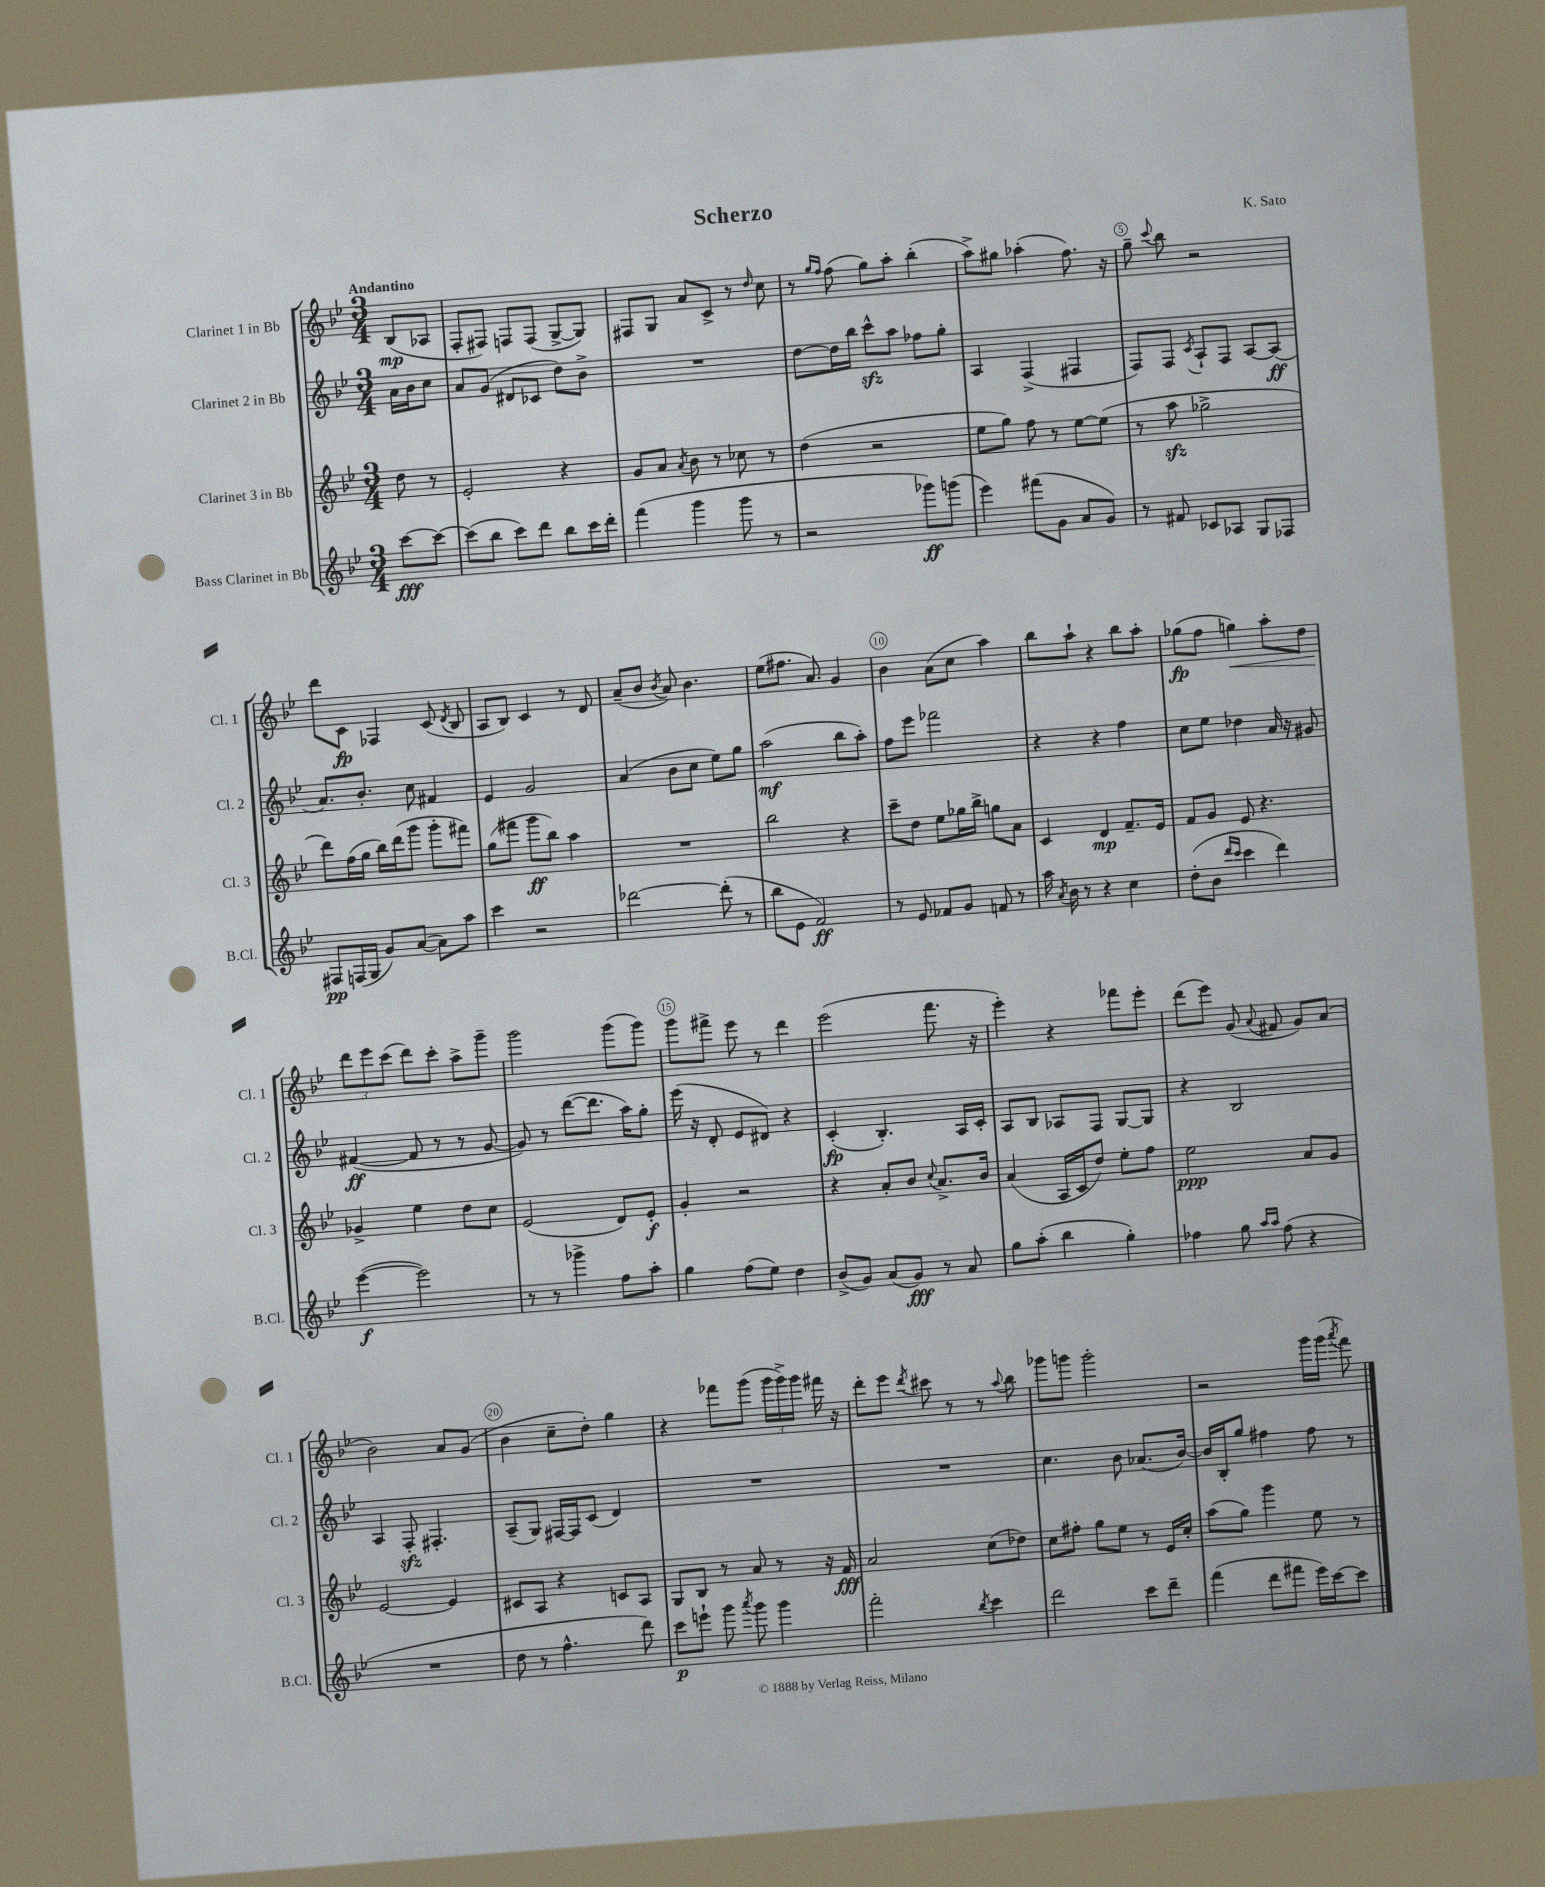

**kern	**dynam	**kern	**dynam	**kern	**dynam	**kern	**dynam
*part4	*part4	*part3	*part3	*part2	*part2	*part1	*part1
*staff4	*staff4	*staff3	*staff3	*staff2	*staff2	*staff1	*staff1
*I"Bass Clarinet in Bb	*	*I"Clarinet 3 in Bb	*	*I"Clarinet 2 in Bb	*	*I"Clarinet 1 in Bb	*
*I'B.Cl.	*	*I'Cl. 3	*	*I'Cl. 2	*	*I'Cl. 1	*
*clefG2	*	*clefG2	*	*clefG2	*	*clefG2	*
*k[b-e-]	*	*k[b-e-]	*	*k[b-e-]	*	*k[b-e-]	*
*M3/4	*	*M3/4	*	*M3/4	*	*M3/4	*
=	=	=	=	=	=	=	=
!	!	!	!	!	!	!LO:TX:a:B:t=Andantino	!
[8ccc\L	fff	8dd\	.	16a\LL	.	(8B-/L	mp
.	.	.	.	16b-\J	.	.	.
8ccc\J_	.	8r	.	8cc\J	.	8A-X/J	.
=1	=1	=1	=1	=1	=1	=1	=1
(8ccc\L]	.	2e-'/	.	8a/L	.	8F'/L	.
8bb-\J	.	.	.	(8g/J	.	8F#X/J)	.
8ccc\L)	.	.	.	8d#X/L	.	8Fn/L	.
8ddd\J	.	.	.	8c-X/J	.	(8F/J	.
8bb-\L	.	4r	.	8dd\L)	.	[8G^/L	.
16ccc\L	.	.	.	8b-^\J	.	8G/J])	.
16ddd'\JJ	.	.	.	.	.	.	.
=2	=2	=2	=2	=2	=2	=2	=2
(4fff\	.	8g/L	.	2.r	.	8F#X/L	.
.	.	8a/J	.	.	.	8G/J	.
.	.	8qa/	.	.	.	.	.
4ggg\	.	8b-\	.	.	.	8a/L	.
.	.	8r	.	.	.	8c^/J	.
8ggg\	.	8cc-X\	.	.	.	8r	.
.	.	.	.	.	.	16qqdd/	.
8r	.	8r	.	.	.	8cc\	.
=3	=3	=3	=3	=3	=3	=3	=3
2r	.	(4dd\	.	[8dd\L	.	8r	.
.	.	.	.	.	.	16qqgg/LL	.
.	.	.	.	.	.	16qqff/JJ	.
.	.	.	.	16dd\L]	.	(8ff\	.
.	.	.	.	16bb-\JJ	.	.	.
.	.	2r	.	8ccczz^^\L	.	8gg\L)	.
.	.	.	.	8aa\J	.	8aa'\J	.
8ggg-X\L)	ff	.	.	8ff-X\L	.	(4bb-'\	.
(8gggn\J	.	.	.	8gg'\J	.	.	.
=4	=4	=4	=4	=4	=4	=4	=4
4eee-\)	.	8ee-\L	.	4A/	.	8aa^\L)	.
.	.	8gg\J)	.	.	.	8gg#X\J	.
(8fff#X\L	.	8ff\	.	(4F^/	.	(4aa-X'\	.
8g\J	.	8r	.	.	.	.	.
8a/L	.	[8ee-\L	.	4F#X/	.	8.ff\)	.
8g/J)	.	(8ee-\J]	.	.	.	.	.
.	.	.	.	.	.	16r	.
=5	=5	=5	=5	=5	=5	=5	=5
8r	.	8r	.	8F/L)	.	8gg~\	.
.	.	.	.	.	.	8qqccc/	.
8f#X/	.	8aazz\	.	8F/J	.	8bb-\	.
.	.	.	.	8qc/	.	.	.
8c-X/L	.	2gg-X^\	.	8A`/L	.	2r	.
8A-X/J	.	.	.	8F/J	.	.	.
8G/L	.	.	.	[8A/L	.	.	.
8F-X/J	.	.	.	(8A/J]	ff	.	.
!!LO:LB:g=z
=6	=6	=6	=6	=6	=6	=6	=6
8F#X/L	pp	8ddd\L)	.	8.a/L)	.	8ddd\L	.
(16Fn/L	.	(16ff\L	.	.	.	8c\J	fp
16G/JJ	.	16gg\JJ	.	8.b-'/J	.	.	.
8g/L)	.	16bb-\LL)	.	.	.	4F-X/	.
.	.	(16ddd\J	.	.	.	.	.
([8a/J	.	8ggg\J	.	8cc\	.	.	.
8a\L])	.	8ggg'\L	.	4f#X/	.	(8c/	.
.	.	.	.	.	.	8qd/	.
8aa\J	.	8fff#X\J)	.	.	.	8B-/	.
=7	=7	=7	=7	=7	=7	=7	=7
4ccc\	.	(8gg\L	.	4e-/	.	8A/L	.
.	.	8fff#X\J	.	.	.	8B-/J)	.
2r	.	8ggg\L	ff	2g/	.	4c/	.
.	.	8bb-\J)	.	.	.	.	.
.	.	4aa\	.	.	.	8r	.
.	.	.	.	.	.	8d/	.
=8	=8	=8	=8	=8	=8	=8	=8
[2ddd-X\	.	2.r	.	(4a/	.	(8a~/L	.
.	.	.	.	.	.	8b-/J	.
.	.	.	.	.	.	8qb-/	.
.	.	.	.	8b-\L	.	8a/)	.
.	.	.	.	8cc\J	.	4.b-\	.
(8ddd-'\]	.	.	.	8ee-\L)	.	.	.
8r	.	.	.	8gg\J	.	.	.
=9	=9	=9	=9	=9	=9	=9	=9
8bb-\L	.	2bb-\	.	(2aa\	mf	(8ee-\L	.
8e-\J	.	.	.	.	.	8.ff#X\J	.
2f/)	ff	.	.	.	.	.	.
.	.	.	.	.	.	8.a/)	.
.	.	4r	.	8bb-\L	.	4g/	.
.	.	.	.	8aa'\J)	.	.	.
=10	=10	=10	=10	=10	=10	=10	=10
8r	.	8ccc~\L	.	8ff\L	.	4b-\	.
8e-/	.	8dd\J	.	8eee-\J	.	.	.
8f-X/L	.	8ee-\L	.	2fff-X\	.	(8a\L	.
8g/J	.	16gg-X\L	.	.	.	8cc\J	.
.	.	16bb-^\JJ	.	.	.	.	.
8fn/	.	8ggn\L	.	.	.	4aa\)	.
8r	.	8a\J	.	.	.	.	.
=11	=11	=11	=11	=11	=11	=11	=11
16aa\	.	4c/	.	4r	.	8bb-\L	.
8qa/	.	.	.	.	.	.	.
16b-\	.	.	.	.	.	.	.
8r	.	.	.	.	.	8aa`\J	.
4r	.	4d/	mp	4r	.	4r	.
4cc\	.	8.f~/L	.	4ff\	.	8bb-\L	.
.	.	.	.	.	.	8aa'\J	.
.	.	16e-/Jk	.	.	.	.	.
=12	=12	=12	=12	=12	=12	=12	=12
(8dd'\L	.	8f/L	.	8cc\L	.	(8gg-X\L	fp
8b-\J	.	8g/J	.	8ee-\J	.	8ff\J	.
16qqddd/LL	.	.	.	.	.	.	.
16qqccc/JJ	.	.	.	.	.	.	.
!	!	!	!	!	!	!	!LO:HP:b
4ccc\	.	8e-/	.	4dd-X\	.	4ggn\)	<
.	.	4.r	.	.	.	.	.
4ddd\)	.	.	.	16a/	.	8aa'\L	.
.	.	.	.	16r	.	.	.
.	.	.	.	8g#X/	.	8dd\J	.
!!LO:LB:g=z
=13	=13	=13	=13	=13	=13	=13	=13
([4eee-\	f	4g-X^/	.	([4f#X/	ff	12ddd\L	.
.	.	.	.	.	.	12eee-\	[
.	.	.	.	.	.	(12ccc\J	.
2eee-\])	.	4ee-\	.	8f#/]	.	8ddd\L)	.
.	.	.	.	8r	.	8ccc'\J	.
.	.	8dd\L	.	8r	.	8aa^\L	.
.	.	8cc\J	.	[8g/	.	8ggg~\J	.
=14	=14	=14	=14	=14	=14	=14	=14
8r	.	(2e-/	.	8g/])	.	2ggg\	.
8r	.	.	.	8r	.	.	.
4ggg-X^\	.	.	.	([8ddd\L	.	.	.
.	.	.	.	8.ddd\J]	.	.	.
8ff\L	.	8d/L)	.	.	.	(8ggg\L	.
.	.	.	.	16aa\KL)	.	.	.
8aa'\J	.	8e-'/J	f	8gg'\J	.	8ggg\J)	.
=15	=15	=15	=15	=15	=15	=15	=15
4gg\	.	4g'/	.	(16eee-\	.	8ggg\L	.
.	.	.	.	16r	.	.	.
.	.	.	.	8d'/	.	8fff#X^\J	.
(8ff\L	.	2r	.	8e-/L	.	8eee-\	.
8ee-\J)	.	.	.	8d#X/J)	.	8r	.
4dd\	.	.	.	4r	.	4ddd\	.
=16	=16	=16	=16	=16	=16	=16	=16
(8b-^/L	.	4r	.	(4c'/	fp	(2eee-\	.
8g/J)	.	.	.	.	.	.	.
(8a/L	.	8a'/L	.	4.B-'/)	.	.	.
8g/J)	fff	8b-/J	.	.	.	.	.
.	.	8qqcc/	.	.	.	.	.
8r	.	8.a^/L	.	.	.	8.fff\	.
8a/	.	.	.	16A/LL	.	.	.
.	.	16b-/Jk	.	16c'/JJ	.	16r	.
=17	=17	=17	=17	=17	=17	=17	=17
8gg\L	.	(4a/	.	8A/L	.	4eee-'\)	.
(8aa'\J	.	.	.	8B-/J	.	.	.
4bb-\	.	16A/LL	.	8A-X/L	.	4r	.
.	.	16c/J	.	.	.	.	.
.	.	8dd/J)	.	8F/J	.	.	.
4gg'\)	.	8ee-'\L	.	[8G/L	.	8fff-X\L	.
.	.	8ff\J	.	8G/J]	.	8eee-'\J	.
=18	=18	=18	=18	=18	=18	=18	=18
4ff-X\	.	2ee-\	ppp	4r	.	(8ddd\L	.
.	.	.	.	.	.	8eee-\J)	.
8gg\	.	.	.	2B-/	.	(8g/	.
16qqaa/LL	.	.	.	.	.	.	.
16qqaa/JJ	.	.	.	.	.	8qqa/	.
(8ff-\	.	.	.	.	.	8f#X/	.
4r	.	8a/L	.	.	.	8g/L)	.
.	.	8g/J	.	.	.	(8a/J	.
!!LO:LB:g=z
=19	=19	=19	=19	=19	=19	=19	=19
2.r	.	[2e-/	.	4A/	.	2b-\)	.
.	.	.	.	8Fzz'/	.	.	.
.	.	.	.	4.F#X'/	.	.	.
.	.	4e-/]	.	.	.	8a/L	.
.	.	.	.	.	.	(8g/J	.
=20	=20	=20	=20	=20	=20	=20	=20
8dd\	.	8c#X/L	.	(8A~/L	.	4b-\	.
8r	.	8A/J	.	8G/J)	.	.	.
4.ff^^\	.	4r	.	[16F#X/LL	.	8cc~\L	.
.	.	.	.	16F#/J]	.	.	.
.	.	.	.	(8c/J	.	8dd'\J)	.
.	.	8cn/L	.	4d/)	.	4gg\	.
8ddd\)	.	8A/J	.	.	.	.	.
=21	=21	=21	=21	=21	=21	=21	=21
8ccc\L	p	8G/L	.	2.r	.	4r	.
8eeen`\J	.	8B-/J	.	.	.	.	.
8ggg\	.	8r	.	.	.	8fff-X\L	.
8qaaa/	.	.	.	.	.	.	.
8ggg\	.	8a/	.	.	.	(8ggg\J	.
4ggg\	.	8r	.	.	.	24ggg\LL	.
.	.	.	.	.	.	24ggg^\)	.
.	.	.	.	.	.	24ggg\JJ	.
.	.	16r	.	.	.	16fff#X\	.
.	.	16f/	fff	.	.	16r	.
=22	=22	=22	=22	=22	=22	=22	=22
2fff'\	.	2a/	.	2.r	.	8ddd'\L	.
.	.	.	.	.	.	8eee-\J	.
.	.	.	.	.	.	8qddd/	.
.	.	.	.	.	.	8ccc#X\	.
.	.	.	.	.	.	8r	.
8qbb-/	.	.	.	.	.	.	.
4ccc\	.	(8cc\L	.	.	.	8r	.
.	.	.	.	.	.	8qqaa/	.
.	.	8dd-X\J)	.	.	.	8bb-\	.
=23	=23	=23	=23	=23	=23	=23	=23
2ddd\	.	8cc\L	.	4.cc\	.	8ggg-X\L	.
.	.	8ff#X'\J	.	.	.	8gggn\J	.
.	.	8gg\L	.	.	.	2ggg'\	.
.	.	8ee-\J	.	8b-\	.	.	.
8ccc\L	.	8r	.	(8.a-X/L	.	.	.
8ddd~\J	.	16e-/LL	.	.	.	.	.
.	.	16cc'/JJ	.	[16b-/Jk)	.	.	.
=24	=24	=24	=24	=24	=24	=24	=24
(4fff\	.	(8aa\L	.	16b-/LL]	.	2r	.
.	.	.	.	16B-'/J	.	.	.
.	.	8gg\J)	.	8gg/J	.	.	.
8ddd\L	.	4ggg\	.	4ff#X\	.	.	.
8fff#X\J	.	.	.	.	.	.	.
16eee-\LL)	.	8ee-\	.	8ff#\	.	16ggg\LL	.
[16ccc\J	.	.	.	.	.	(16ggg\JJ	.
.	.	.	.	.	.	8qaaa/	.
8ccc\J]	.	8r	.	8r	.	8fff\)	.
==	==	==	==	==	==	==	==
*-	*-	*-	*-	*-	*-	*-	*-
